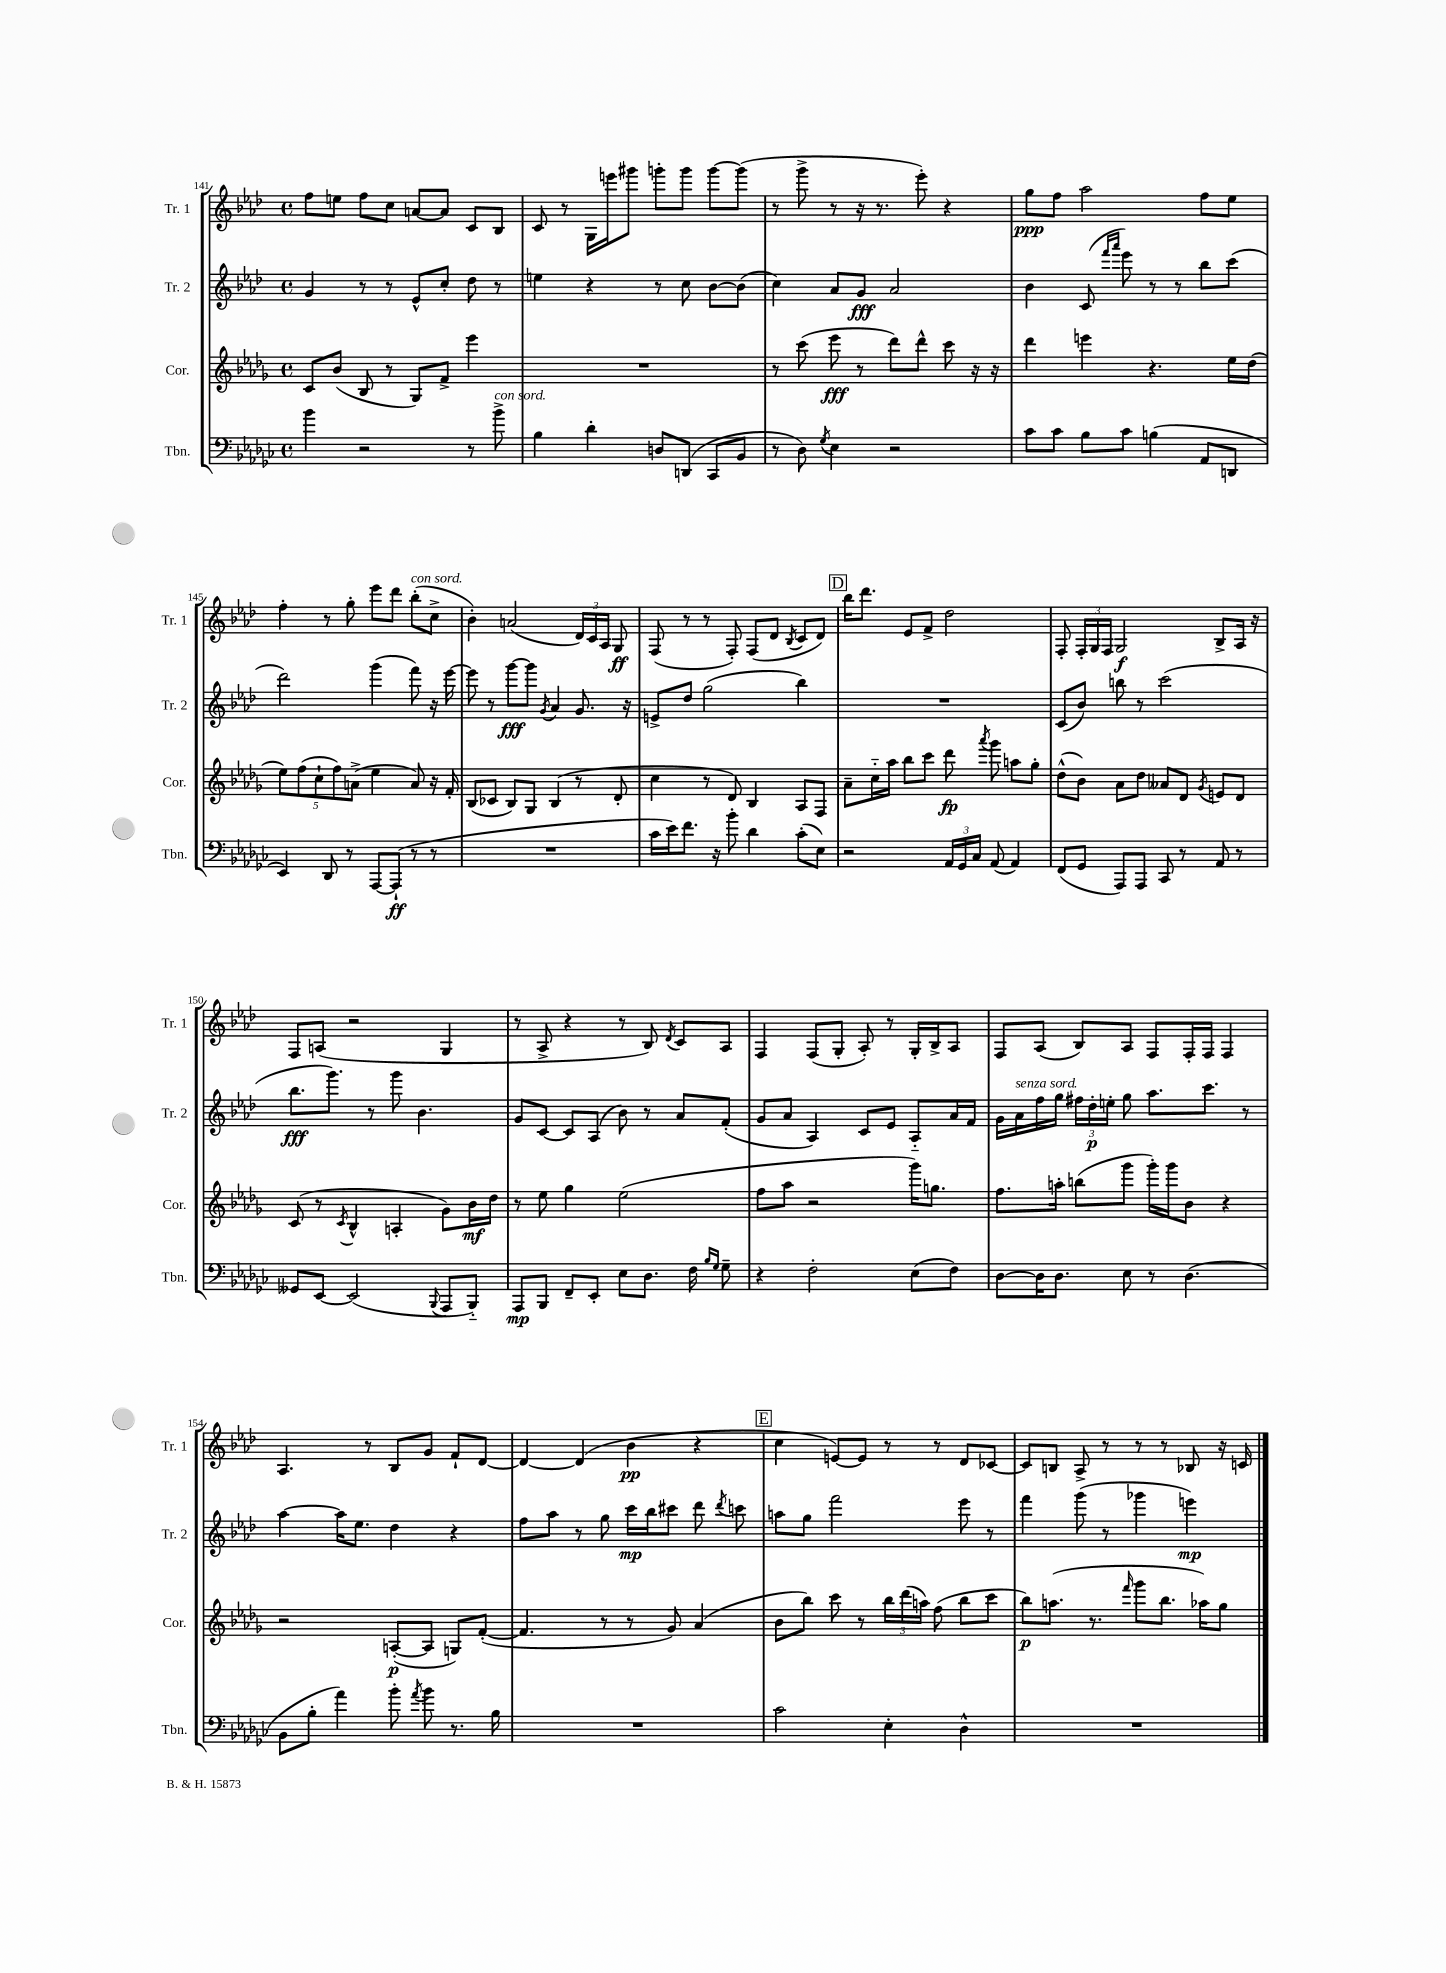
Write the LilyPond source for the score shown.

<<
\new StaffGroup <<
\new Staff = "s0" \with { instrumentName = "Tr. 1" shortInstrumentName = "Tr. 1" } {
    \clef treble \key aes \major \defaultTimeSignature \time 4/4
    \autoBeamOff f''8[ e''8] f''8[ c''8] a'8[~ a'8] c'8[ bes8] |
    c'8 r8 g16[ e'''16 gis'''8] g'''8[-. g'''8] g'''8[~ g'''8]( |
    r8 g'''8-> r8 r16 r8. ees'''8-.) r4 |
    g''8[\ppp f''8] aes''2 f''8[ ees''8] |
    f''4-. r8 g''8-. ees'''8[ des'''8] bes''8[-.^\markup { \italic "con sord." }( c''8]-> |
    bes'4-.) a'2( \tuplet 3/2 { des'16[) c'16 aes16] } g8\ff |
    f8( r8 r8 f8-.) f8[( des'8] \acciaccatura { bes8 } c'8[ des'8]) |
    \mark \markup { \box "D" } bes''16[ des'''8.] ees'8[ f'8]-> des''2 |
    f8-. \tuplet 3/2 { f16[-. g16 f16] } g2\f bes8[-> aes16] r16 |
    f8[ a8]( r2 g4 |
    r8 aes8-> r4 r8 bes8) \acciaccatura { des'8 } c'8[ aes8] |
    f4 f8[( g8]-. aes8-.) r8 g16[-. bes16-> aes8] |
    f8[ aes8]( bes8[) aes8] f8[ f16-. f16] f4 |
    aes4. r8 bes8[ g'8] f'8[-! des'8]~ |
    des'4~ des'4( bes'4\pp r4 |
    \mark \markup { \box "E" } c''4 e'8[~) e'8] r8 r8 des'8[ ces'8]~ |
    ces'8[ b8] aes8-> r8 r8 r8 bes8 r16 c'16 \bar "|." |
}
\new Staff = "s1" \with { instrumentName = "Tr. 2" shortInstrumentName = "Tr. 2" } {
    \clef treble \key aes \major \defaultTimeSignature \time 4/4
    \autoBeamOff g'4 r8 r8 ees'8[-^ c''8]-. des''8 r8 |
    e''4 r4 r8 c''8 bes'8[~ bes'8]( |
    c''4) aes'8[ g'8]\fff aes'2 |
    bes'4 c'8( \grace { f'''16[ aes'''16] } ees'''8) r8 r8 bes''8[ c'''8]( |
    des'''2) g'''4( f'''8) r16 ees'''16~ |
    ees'''8 r8 g'''8[~\fff g'''8] \acciaccatura { g'8 } aes'4 g'8. r16 |
    e'8[-> des''8] g''2( bes''4) |
    \mark \markup { \box "D" } R1 |
    c'8[( bes'8]) b''8 r8 c'''2( |
    bes''8.[\fff g'''8.]) r8 g'''8 bes'4. |
    g'8[ c'8]~ c'8[ aes8]( bes'8) r8 aes'8[ f'8]-.( |
    g'8[ aes'8] aes4) c'8[ ees'8] aes8[-_ aes'16 f'16] |
    g'16[ aes'16^\markup { \italic "senza sord." } f''16 g''16] \tuplet 3/2 { fis''16[ des''16-.\p e''16]-. } g''8 aes''8.[ c'''8.] r8 |
    aes''4~ aes''16[ ees''8.] des''4 r4 |
    f''8[ aes''8] r8 g''8 c'''16[\mp bes''16 cis'''8] des'''8 \acciaccatura { des'''8 } c'''8 |
    \mark \markup { \box "E" } a''8[ g''8] f'''2 ees'''8 r8 |
    f'''4 g'''8( r8 ges'''4 e'''4\mp) \bar "|." |
}
\new Staff = "s2" \with { instrumentName = "Cor." shortInstrumentName = "Cor." } {
    \clef treble \key des \major \defaultTimeSignature \time 4/4
    \autoBeamOff c'8[ bes'8]( bes8 r8 ges8[) f'8]-> ees'''4 |
    R1 |
    r8 c'''8( ees'''8\fff r8 des'''8[) des'''8]-^ c'''8 r16 r16 |
    des'''4 e'''4 r4. ees''16[ des''16]( |
    \tuplet 5/4 { ees''8[) f''8( c''8-! f''8) a'8]->( } ees''4 a'8) r16 f'16-. |
    bes8[( ces'8] bes8[) ges8] bes4( r8 des'8-. |
    c''4 r8 des'8) bes4 aes8[ f8] |
    \mark \markup { \box "D" } aes'8[-- c''16-_ aes''16] bes''8[ c'''8] des'''8\fp \acciaccatura { aes'''8 } ges'''8 a''8[ ges''8]-. |
    des''8[-^( bes'8]) aes'8[ des''8] aeses'8[ des'8] \acciaccatura { ges'8 } e'8[ des'8] |
    c'8( r8 \acciaccatura { c'8 } bes4-^ a4-. ges'8[) bes'16\mf des''16] |
    r8 ees''8 ges''4 ees''2( |
    f''8[ aes''8] r2 ges'''16[) g''8.] |
    f''8.[ a''16]-. b''8[( ges'''8] ges'''16[-.) ges'''16 bes'8] r4 |
    r2 a8[~-.\p( a8] g8[) f'8]~-.( |
    f'4. r8 r8 ges'8) aes'4( |
    \mark \markup { \box "E" } bes'8[ bes''8]) c'''8 r8 \tuplet 3/2 { bes''16[ des'''16( a''16]) } f''8( bes''8[ c'''8] |
    bes''8[\p) a''8.]( r8. \grace { f'''16 } ges'''8[ bes''8.] aes''16[) ges''8] \bar "|." |
}
\new Staff = "s3" \with { instrumentName = "Tbn." shortInstrumentName = "Tbn." } {
    \clef bass \key ges \major \defaultTimeSignature \time 4/4
    \autoBeamOff bes'4 r2 r8 bes'8->^\markup { \italic "con sord." } |
    bes4 des'4-. d8[ d,8]( ces,8[ bes,8] |
    r8 des8) \acciaccatura { ges8 } ees4 r2 |
    ces'8[ ces'8] bes8[ ces'8] b4( aes,8[ d,8] |
    ees,4) des,8 r8 aes,,8[~ aes,,8]-!\ff( r8 r8 |
    R1 |
    ces'16[ ees'16) f'8.] r16 bes'8-. des'4 ces'8[-.( ees8]) |
    \mark \markup { \box "D" } r2 \tuplet 3/2 { aes,16[ ges,16 ces16] } aes,8( aes,4) |
    f,8[( ges,8] aes,,8[) aes,,8] ces,8 r8 aes,8 r8 |
    geses,8[ ees,8]~ ees,2( \appoggiatura { bes,,8 } aes,,8[ bes,,8]-_) |
    aes,,8[\mp bes,,8] f,8[-- ees,8]-. ees8[ des8.] f16 \grace { bes16[ ges16] } ges8-- |
    r4 f2-. ees8[( f8]) |
    des8[~ des16 des8.] ees8 r8 des4.( |
    bes,8[ bes8]-. aes'4) bes'8-. \acciaccatura { aes'8 } bes'8 r8. bes16 |
    R1 |
    \mark \markup { \box "E" } ces'2 ees4-. des4-^ |
    R1 \bar "|." |
}
>>
>>
\layout { \context { \Score currentBarNumber = #141 } }
